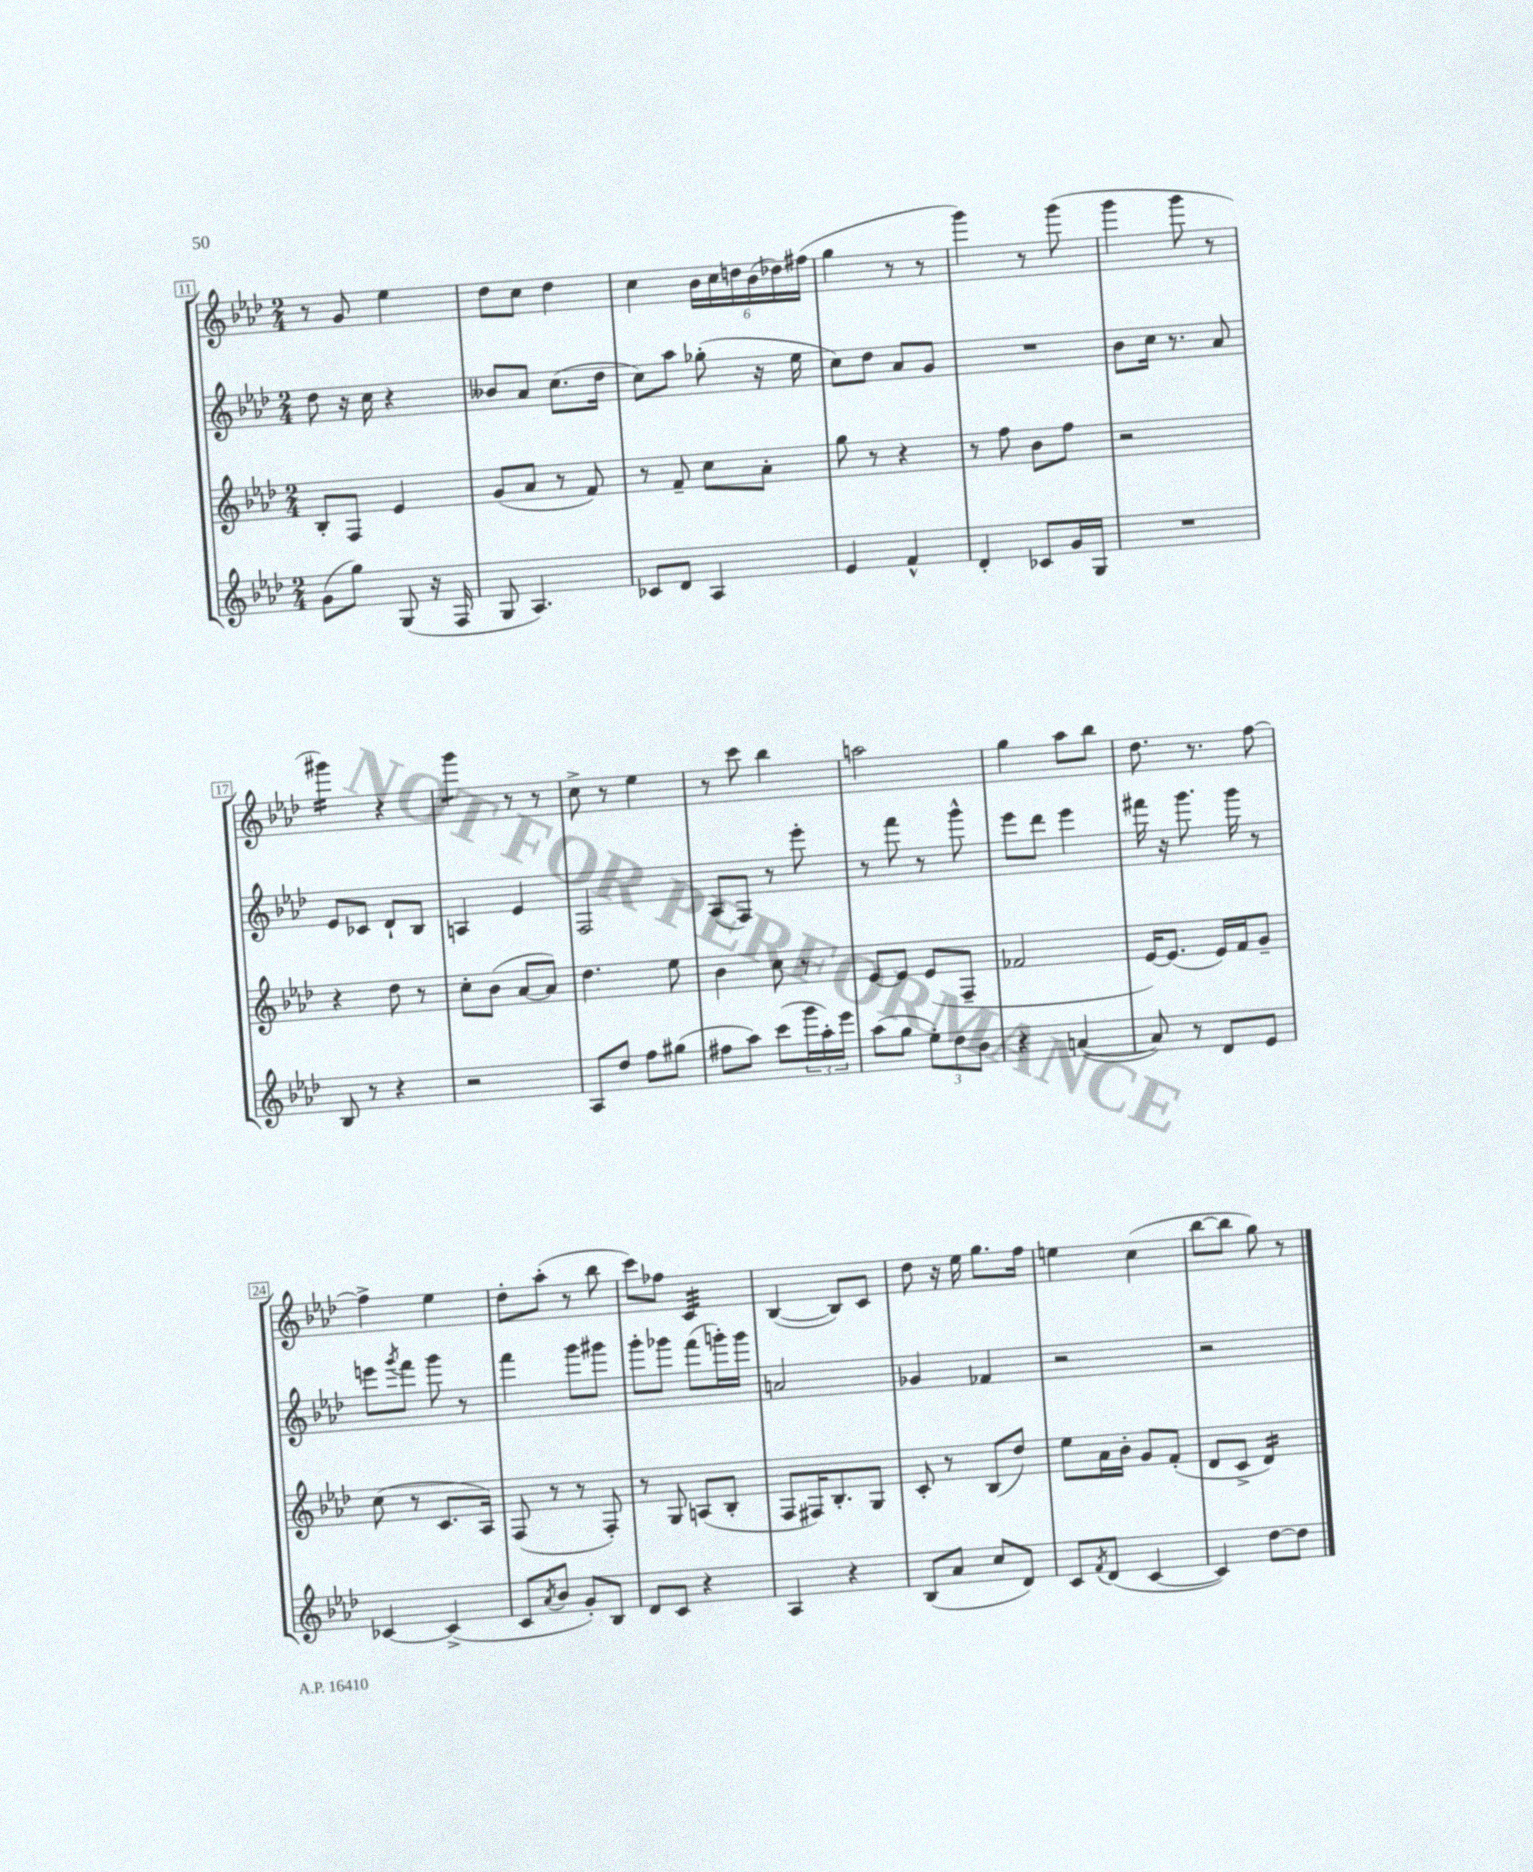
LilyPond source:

<<
\new StaffGroup <<
\new Staff = "s0" {
    \clef treble \key aes \major \numericTimeSignature \time 2/4
    r8 g'8 ees''4 |
    des''8 c''8 des''4 |
    c''4 \tuplet 6/4 { bes'16 c''16 d''16 bes'16( des''16) fis''16( } |
    g''4 r8 r8 |
    g'''4) r8 g'''8( |
    g'''4 g'''8 r8 |
    gis'''4:16) r4 |
    g'''4:8 r8 r8 |
    c''8-> r8 ees''4 |
    r8 c'''8 bes''4 |
    a''2 |
    g''4 aes''8 bes''8 |
    des''8. r8. f''8~ |
    f''4-> ees''4 |
    des''8-. aes''8-.( r8 bes''8 |
    c'''8) fes''8 c'4:32 |
    bes4~( bes8) c'8 |
    des''8 r16 ees''16 g''8. f''16 |
    e''4 c''4( |
    bes''8~ bes''8 g''8) r8 \bar "|." |
}
\new Staff = "s1" {
    \clef treble \key aes \major \numericTimeSignature \time 2/4
    des''8 r16 c''16 r4 |
    beses'8 aes'8 c''8.( des''16 |
    c''8) aes''8 ges''8-.( r16 ees''16 |
    c''8) des''8 aes'8 g'8 |
    R2 |
    bes'8 c''16 r8. aes'8 |
    ees'8 ces'8 des'8-! bes8 |
    a4 ees'4 |
    f2 |
    aes8( f8) r8 ees'''8-. |
    r8 f'''8 r8 g'''8-^ |
    ees'''8 des'''8 ees'''4 |
    fis'''16 r16 g'''8. g'''16 r8 |
    e'''8 \acciaccatura { g'''8 } f'''8 g'''8 r8 |
    f'''4 g'''8 gis'''8 |
    g'''8-. ges'''8 f'''8( g'''16-.) g'''16 |
    a'2 |
    ges'4 fes'4 |
    r2 |
    r2 \bar "|." |
}
\new Staff = "s2" {
    \clef treble \key aes \major \numericTimeSignature \time 2/4
    bes8-. f8 ees'4 |
    g'8( aes'8 r8 f'8) |
    r8 f'8-- c''8 aes'8-. |
    g''8 r8 r4 |
    r8 f''8 bes'8 f''8 |
    r2 |
    r4 des''8 r8 |
    c''8-. bes'8( aes'8~ aes'8) |
    des''4. ees''8 |
    bes'4 c''8 r8 |
    ees'8~ ees'8 ees'8( f8-- |
    fes'2 |
    ees'16~) ees'8.( ees'16) f'16 g'8-- |
    c''8( r8 c'8. aes16) |
    f8( r8 r8 f8-.) |
    r8 g8 a8( bes8-. |
    f8 fis16) bes8.-. g8 |
    c'8-. r8 bes8( des''8) |
    ees''8 aes'16 bes'16-. g'8 f'8-.( |
    des'8 c'8-> des'4:16) \bar "|." |
}
\new Staff = "s3" {
    \clef treble \key aes \major \numericTimeSignature \time 2/4
    g'8( g''8) g8( r16 f16 |
    g8 aes4.) |
    ces'8 des'8 aes4 |
    ees'4 f'4-^ |
    des'4-. ces'8 g'16 g16 |
    R2 |
    bes8 r8 r4 |
    r2 |
    aes8 des''8 f''8 gis''8( |
    fis''8 aes''8) c'''8( \tuplet 3/2 { g'''16 aes''16-.) ees'''16 } |
    aes''8( g''8 \tuplet 3/2 { ees''8-.) des''8 bes'8 } |
    r4 a'4~( |
    a'8) r8 des'8 ees'8 |
    ces'4~ ces'4->( |
    c'8 \acciaccatura { aes'8 } bes'8 g'8-.) bes8 |
    des'8 c'8 r4 |
    aes4 r4 |
    bes8( aes'8 c''8 des'8) |
    c'8 \acciaccatura { f'8 } des'8( c'4~ |
    c'4) des''8~ des''8 \bar "|." |
}
>>
>>
\layout { \context { \Score currentBarNumber = #11 \override BarNumber.stencil = #(make-stencil-boxer 0.1 0.3 ly:text-interface::print) } }
